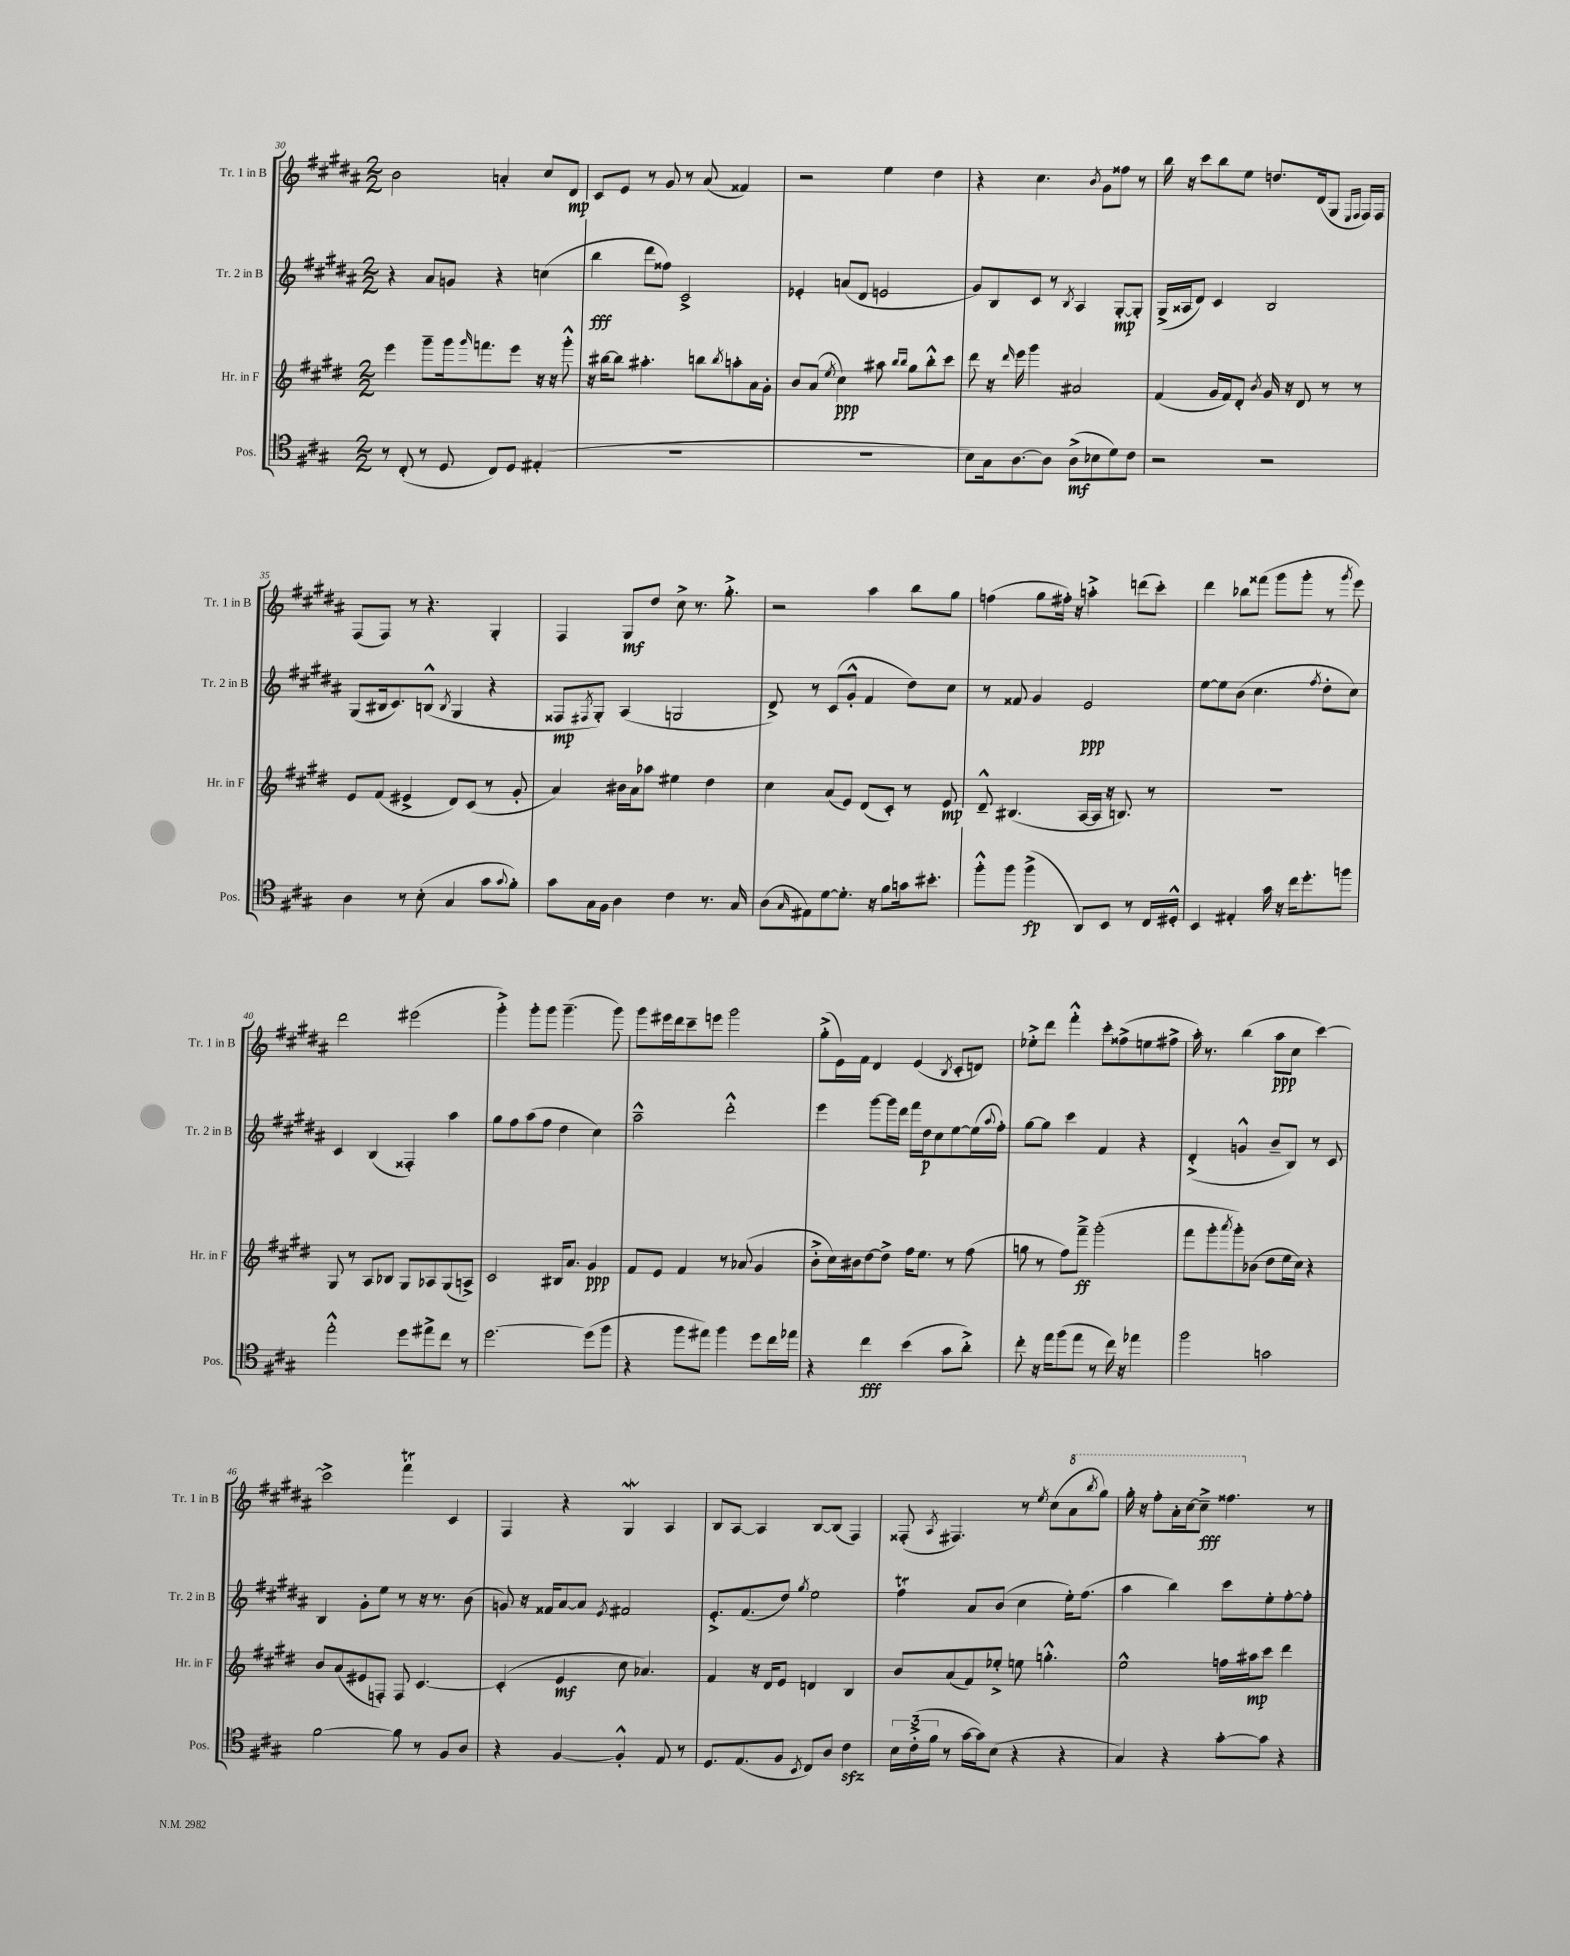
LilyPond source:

<<
\new StaffGroup <<
\new Staff = "s0" \with { instrumentName = "Tr. 1 in B" shortInstrumentName = "Tr. 1 in B" } {
    \clef treble \key b \major \numericTimeSignature \time 2/2
    b'2 a'4-. cis''8 dis'8\mp |
    cis'8 e'8 r8 gis'8 r8 ais'8( fisis'4) |
    r2 e''4 dis''4 |
    r4 cis''4. \acciaccatura { b'8 } gis'8 fisis''8 r8 |
    b''16 r16 cis'''8 b''8 e''8 d''8. dis'16( gis8 \grace { e16 fis16 } fis16) fis16 |
    fis8( fis8) r8 r4. gis4-. |
    fis4 gis8\mf dis''8 cis''8-> r8. gis''8.-.-> |
    r2 ais''4 b''8 gis''8 |
    f''4( gis''8 fis''16-.) r16 a''4-.-> d'''8( cis'''8-.) |
    dis'''4 bes''8 fisis'''8( gis'''8 gis'''8-. r8 \acciaccatura { gis'''8 } e'''8) |
    dis'''2 eis'''2( |
    gis'''4-.->) gis'''8-. gis'''8 gis'''4.--( gis'''8) |
    gis'''8 eis'''16 dis'''16 cis'''8-- e'''8 gis'''2 |
    gis''8-.->( e'16) fis'16 dis'4 e'4( \acciaccatura { b8 } cis'8-. d'8) |
    ees''8-.-> dis'''8 fis'''4-.-^ cis'''8-. fisis''8->( e''8 fis''8-> |
    ais''16-.) r8. b''4( ais''8\ppp cis''8 cis'''4~) |
    cis'''2-> fis'''4\trill cis'4 |
    fis4 r4 gis4\mordent ais4 |
    b8 ais8~ ais4 b8~ b8( fis4) |
    fisis8-.( \acciaccatura { ais8 } fis4.) r8 \acciaccatura { e''8 } cis''8( \ottava #1 ais''8 \acciaccatura { b'''8 } gis'''8) |
    gis'''16-. r16 fis'''8-. ais''16-. cis'''16~ cis'''8--->\fff fisis'''4. \ottava #0 r8 \bar "|." |
}
\new Staff = "s1" \with { instrumentName = "Tr. 2 in B" shortInstrumentName = "Tr. 2 in B" } {
    \clef treble \key b \major \numericTimeSignature \time 2/2
    r4 ais'8 g'8 r4 c''4( |
    b''4\fff dis'''8 fisis''8) cis'2-> |
    ees'4-. a'8( dis'8 e'2 |
    gis'8) b8 cis'8 r8 \acciaccatura { b8 } ais4 gis8~-.\mp gis8-. |
    gis16->( aisis16 dis'8) cis'4 b2 |
    gis8( bis16 cis'8.) b8-^( \acciaccatura { b8 } gis4 r4 |
    fisis8\mp \acciaccatura { fis8 } gis8-.) ais4( g2 |
    dis'8->) r8 cis'8( gis'8-.-^ fis'4 dis''8) cis''8 |
    r8 fisis'8 gis'4 e'2\ppp |
    e''8~ e''8 b'8( cis''4. \acciaccatura { fis''8 } dis''8-. cis''8) |
    cis'4 b4( fisis4-.) ais''4 |
    gis''8 fis''8 ais''8( fis''8 dis''4 cis''4) |
    ais''2---^ dis'''2-.-^ |
    e'''4 gis'''8~ gis'''16 dis'''16 fis'''16 dis''16\p cis''8 e''8~ e''16( \appoggiatura { ais''8 } fis''16-.) |
    gis''8~ gis''8 cis'''4 fis'4 r4 |
    dis'4-.->( g'4-^ b'8-- b8) r8 cis'8 |
    b4 gis'8-. e''8 r8 r16 r8. b'8( |
    g'8) r16 fisis'16 ais'8~ ais'8 \acciaccatura { e'8 } fis'2 |
    e'8.-.-> fis'8.( dis''8) \acciaccatura { gis''8 } e''2 |
    fis''4\trill ais'8 b'8( cis''4 e''16-.) fis''8.( |
    ais''4 b''4) cis'''8 e''8-. fis''8~-. fis''8-. \bar "|." |
}
\new Staff = "s2" \with { instrumentName = "Hr. in F" shortInstrumentName = "Hr. in F" } {
    \clef treble \key e \major \numericTimeSignature \time 2/2
    e'''4 gis'''8-- gis'''16 \grace { gis'''16 } f'''8. e'''8 r16 r16 gis'''8-.-^ |
    r16 bis''16~ bis''8 ais''4.-. b''8 \acciaccatura { b''8 } a''8-. a'16 gis'16-. |
    b'8 a'8( \acciaccatura { e''8 } cis''4\ppp) ais''8 \grace { b''16 b''16 } gis''8 b''8-.-^ cis'''8 |
    dis'''8 r16 \grace { dis'''16 } e'''16 gis'''4 ais'2 |
    fis'4( gis'16 fis'16) dis'8-. \acciaccatura { b'8 } gis'16 r16 dis'8 r8 r8 |
    e'8 fis'8( eis'4-> dis'8) cis'8( r8 gis'8-. |
    a'4) bis'16 a'16 aes''8 eis''4 dis''4 |
    cis''4 a'8( e'8) dis'8( cis'8-.) r8 e'8\mp |
    dis'8---^ bis4.( a16~ a16 r16 b8.) r8 |
    R1 |
    gis8 r8 a8 bes8 gis8 aes8 gis8( a8->) |
    cis'2 bis16 a'8. gis'4\ppp |
    fis'8 e'8 fis'4 r8 aes'8( gis'4 |
    b'8-.-> cis''16) bis'16 dis''8~ dis''8-> fis''16 e''8. r8 fis''8( |
    g''8 r8 fis''8) fis'''8--->\ff gis'''2-.( |
    fis'''8 gis'''8-. \acciaccatura { a'''8 } gis'''8-.) bes'8( dis''8 e''16 cis''16) r4 |
    b'8 a'8( eis'8 f8-.) f8 cis'4.~ |
    cis'4-.( e'4\mf cis''8 aes'4.) |
    fis'4 r16 dis'16 e'8 d'4 b4 |
    b'8 a'8( fis'8) ees''8-.-> e''8 g''4.-.-^ |
    e''2-^ f''16 ais''16\mp cis'''8 dis'''4 \bar "|." |
}
\new Staff = "s3" \with { instrumentName = "Pos." shortInstrumentName = "Pos." } {
    \clef tenor \key a \major \numericTimeSignature \time 2/2
    r8 cis8-.( r8 d8 cis8) d8 eis4-.( |
    R1 |
    R1 |
    b8) gis16 a8.~ a8 a8->\mf( bes8 d'8) cis'8 |
    r2 r2 |
    a4 r8 b8-.( gis4 gis'8 \appoggiatura { gis'8 } fis'8-.) |
    gis'8 gis16 fis16 a4 cis'4 r8. gis16 |
    a8( \grace { gis16 } eis8) d'8~ d'8.-. r16 fis'8 g'16 bis'8.-. |
    fis''8-.-^ fis''8 fis''4->\fp( a,8) b,8 r8 cis16 dis16-.-^ |
    b,4 eis4-. gis'16 r16 cis''16 d''8.-. f''8 |
    e''2-.-^ d''8 eis''8-> cis''8 r8 |
    d''2.~ d''8( fis''8 |
    r4 fis''8 eis''8) fis''4 d''8 cis''16 ees''16 |
    r4 cis''4\fff b'4( gis'8 a'8-.->) |
    cis''8-. r16 e''16 fis''8( e''8 r8 cis''16) r16 ees''4 |
    fis''2 g'2 |
    fis'2~ fis'8 r8 fis8 a8 |
    r4 fis4~ fis4-.-^ e8 r8 |
    d8. e8.( fis8 \acciaccatura { b,8 } cis8) a8 cis'4\sfz |
    \tuplet 3/2 { b16 cis'16-.->( fis'16 } r8 gis'16~ gis'16) b8( r4 r4 |
    gis4) r4 gis'8~-. gis'8 r4 \bar "|." |
}
>>
>>
\layout { \context { \Score currentBarNumber = #30 } }
